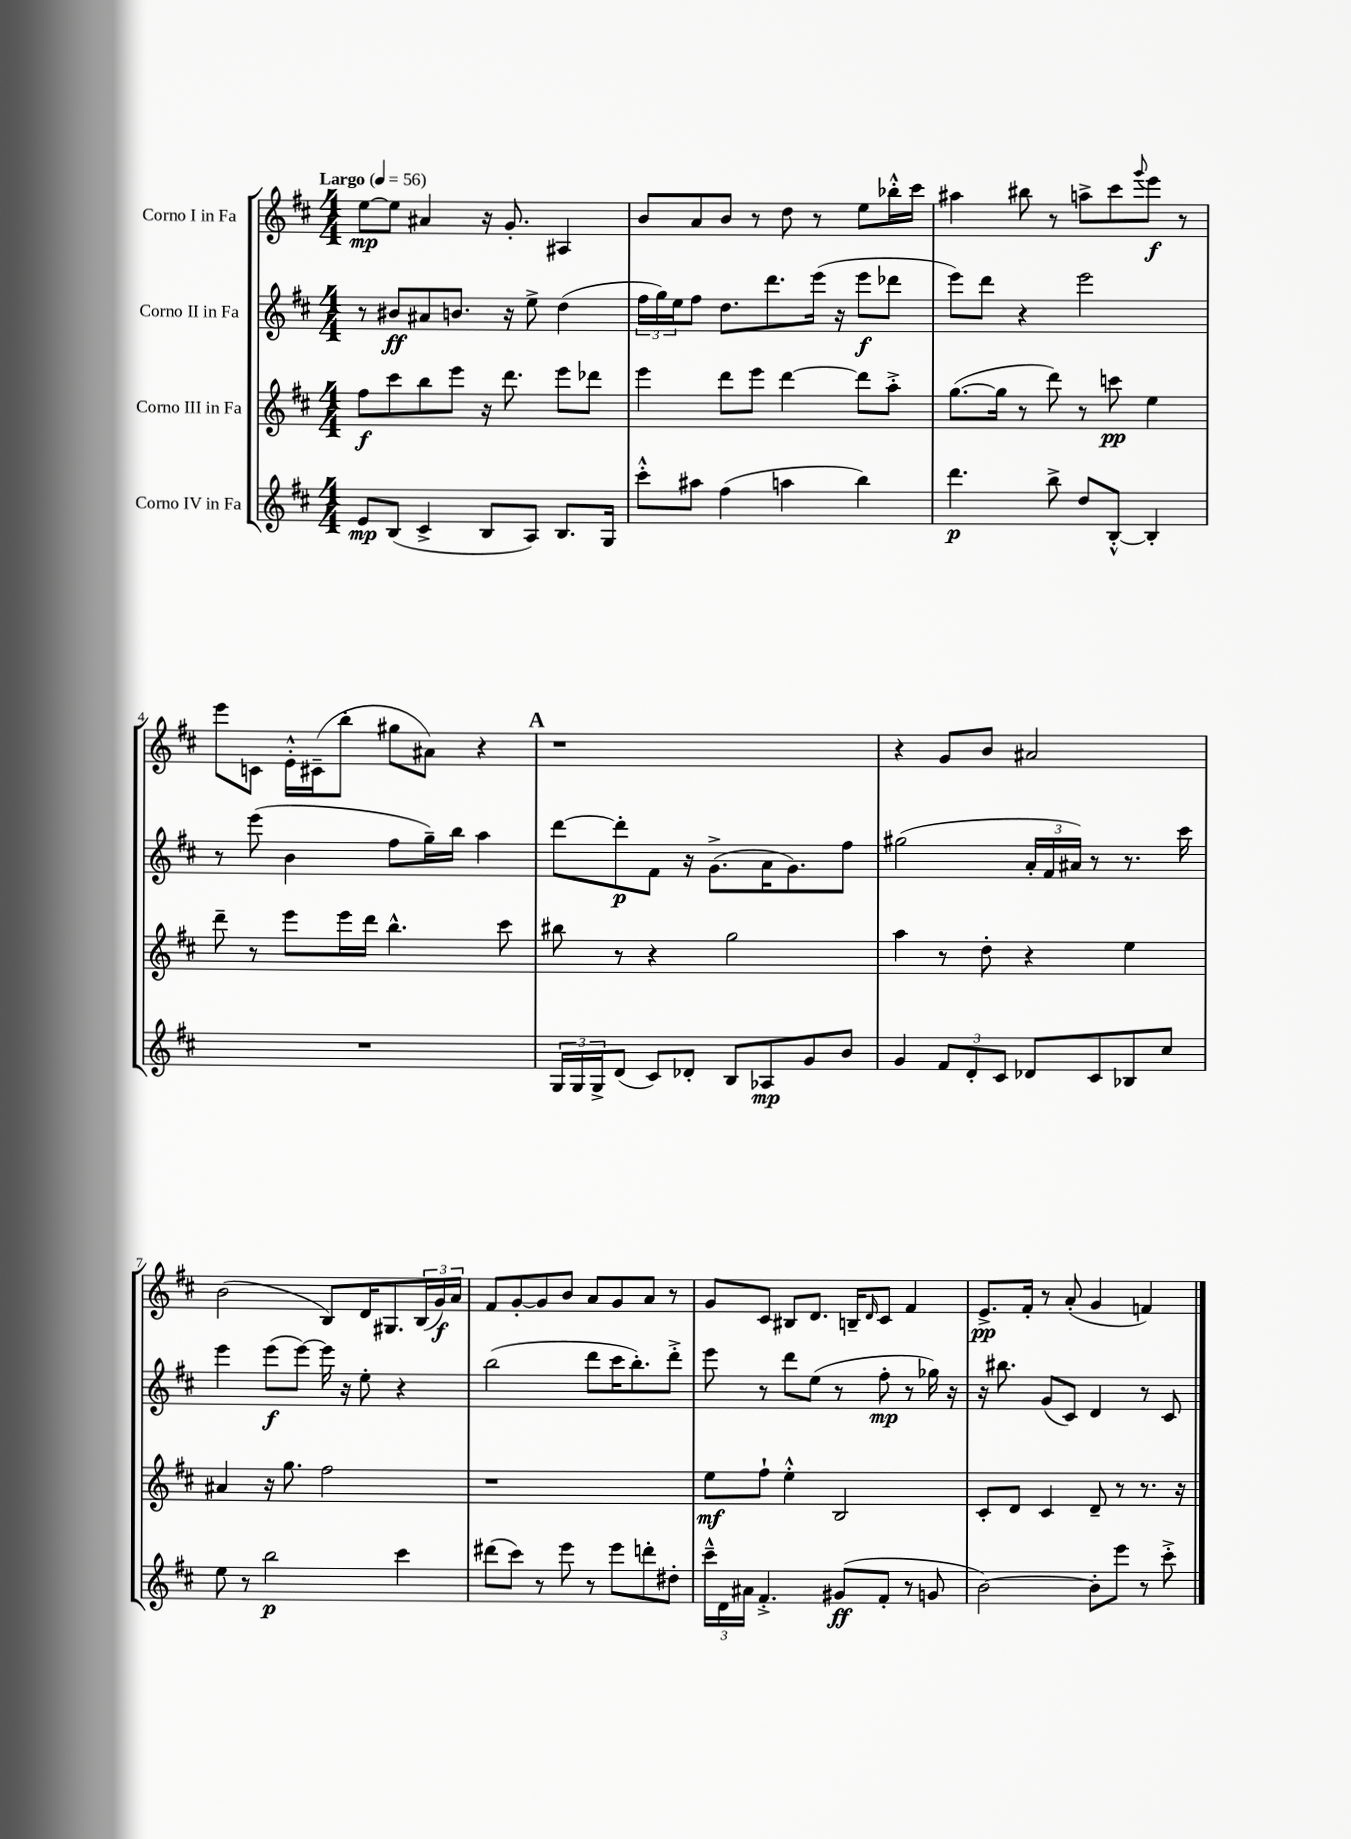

**kern	**dynam	**kern	**dynam	**kern	**dynam	**kern	**dynam
*part4	*part4	*part3	*part3	*part2	*part2	*part1	*part1
*staff4	*staff4	*staff3	*staff3	*staff2	*staff2	*staff1	*staff1
*I"Corno IV in Fa	*	*I"Corno III in Fa	*	*I"Corno II in Fa	*	*I"Corno I in Fa	*
*clefG2	*	*clefG2	*	*clefG2	*	*clefG2	*
*k[f#c#]	*	*k[f#c#]	*	*k[f#c#]	*	*k[f#c#]	*
*M4/4	*	*M4/4	*	*M4/4	*	*M4/4	*
*MM56	*	*MM56	*	*MM56	*	*MM56	*
=1	=1	=1	=1	=1	=1	=1	=1
!	!	!	!	!	!	!LO:TX:a:B:t=Largo	!
8e/L	mp	8ff#\L	f	8r	.	[8ee\L	mp
(8B/J	.	8ccc#\	.	8b#X/L	ff	8ee\J]	.
4c#^/	.	8bb\	.	8a#X/	.	4a#X/	.
.	.	8eee\J	.	8.bn/J	.	.	.
8B/L	.	16r	.	.	.	16r	.
.	.	8.ddd\	.	16r	.	8.g'/	.
8A/J)	.	.	.	8ee^\	.	.	.
8.B/L	.	8eee\L	.	(4dd\	.	4A#X/	.
.	.	8ddd-X\J	.	.	.	.	.
16G/Jk	.	.	.	.	.	.	.
=2	=2	=2	=2	=2	=2	=2	=2
8ccc#'^^\L	.	4eee\	.	24ff#\LL	.	8b/L	.
.	.	.	.	24gg\)	.	.	.
.	.	.	.	24ee\J	.	.	.
8aa#X\J	.	.	.	8ff#\J	.	8a/	.
(4ff#\	.	8ddd\L	.	8.dd\L	.	8b/J	.
.	.	8eee\J	.	.	.	8r	.
.	.	.	.	8.ddd\	.	.	.
4aan\	.	[4ddd\	.	.	.	8dd\	.
.	.	.	.	(16eee\Jk	.	8r	.
.	.	.	.	16r	.	.	.
4bb\)	.	8ddd\L]	.	8eee\L	f	8ee\L	.
.	.	8aa'^\J	.	8ddd-X\J	.	16bb-X'^^\L	.
.	.	.	.	.	.	16ccc#\JJ	.
=3	=3	=3	=3	=3	=3	=3	=3
4.ddd\	p	([8.gg\L	.	8eee\L)	.	4aa#X\	.
.	.	.	.	8ddd\J	.	.	.
.	.	16gg\Jk]	.	.	.	.	.
.	.	8r	.	4r	.	8bb#X\	.
8bb^\	.	8ddd\)	.	.	.	8r	.
8dd/L	.	8r	.	2eee\	.	8aan^\L	.
[8B'^^/J	.	8cccn\	pp	.	.	8ccc#\	.
.	.	.	.	.	.	8qqggg/	.
4B'/]	.	4ee\	.	.	.	8eee\J	f
.	.	.	.	.	.	8r	.
!!LO:LB:g=z
=4	=4	=4	=4	=4	=4	=4	=4
1r	.	8ddd~\	.	8r	.	8eee\L	.
.	.	8r	.	(8eee\	.	8cn\J	.
.	.	8eee\L	.	4b\	.	16e'^^\LL	.
.	.	.	.	.	.	(16c#X~\J	.
.	.	16eee\L	.	.	.	8bb'\J	.
.	.	16ddd\JJ	.	.	.	.	.
.	.	4.bb^^\	.	8ff#\L	.	8gg#X\L	.
.	.	.	.	16gg~\L)	.	8a#X\J)	.
.	.	.	.	16bb\JJ	.	.	.
.	.	.	.	4aa\	.	4r	.
.	.	8ccc#\	.	.	.	.	.
!!LO:REH:place=s1:t=A
=5	=5	=5	=5	=5	=5	=5	=5
24G/LL	.	8bb#X\	.	[8ddd\L	.	1r	.
24G/	.	.	.	.	.	.	.
24G^/J	.	.	.	.	.	.	.
(8d/J	.	8r	.	8ddd'\]	p	.	.
8c#/L)	.	4r	.	8f#\J	.	.	.
8d-X'/J	.	.	.	16r	.	.	.
.	.	.	.	(8.g^\L	.	.	.
8B/L	.	2gg\	.	.	.	.	.
8A-X/	mp	.	.	16a\K	.	.	.
.	.	.	.	8.g\)	.	.	.
8g/	.	.	.	.	.	.	.
8b/J	.	.	.	8ff#\J	.	.	.
=6	=6	=6	=6	=6	=6	=6	=6
4g/	.	4aa\	.	(2gg#X\	.	4r	.
12f#/L	.	8r	.	.	.	8g/L	.
12d'/	.	.	.	.	.	.	.
.	.	8dd'\	.	.	.	8b/J	.
12c#/J	.	.	.	.	.	.	.
8d-X/L	.	4r	.	24a'/LL	.	2a#X/	.
.	.	.	.	24f#/	.	.	.
.	.	.	.	24a#X/JJ)	.	.	.
8c#/	.	.	.	8r	.	.	.
8B-X/	.	4ee\	.	8.r	.	.	.
8cc#/J	.	.	.	.	.	.	.
.	.	.	.	16ccc#\	.	.	.
!!LO:LB:g=z
=7	=7	=7	=7	=7	=7	=7	=7
8ee\	.	4a#X/	.	4eee\	.	(2b\	.
8r	.	.	.	.	.	.	.
2bb\	p	16r	.	(8eee\L	f	.	.
.	.	8.gg\	.	.	.	.	.
.	.	.	.	[8eee\J)	.	.	.
.	.	2ff#\	.	16eee\]	.	8B/L)	.
.	.	.	.	16r	.	.	.
.	.	.	.	8ee'\	.	16d/K	.
.	.	.	.	.	.	8.G#X/	.
4ccc#\	.	.	.	4r	.	.	.
.	.	.	.	.	.	(24B/L	.
.	.	.	.	.	.	24g/)	f
.	.	.	.	.	.	24a/JJ	.
=8	=8	=8	=8	=8	=8	=8	=8
(8ddd#X\L	.	1r	.	(2bb\	.	8f#/L	.
8ccc#\J)	.	.	.	.	.	[8g'/	.
8r	.	.	.	.	.	8g/]	.
8eee\	.	.	.	.	.	8b/J	.
8r	.	.	.	8ddd\L	.	8a/L	.
8eee\L	.	.	.	16ccc#\K	.	8g/	.
.	.	.	.	8.bb'\)	.	.	.
8dddn'\	.	.	.	.	.	8a/J	.
8dd#X'\J	.	.	.	8ddd'^\J	.	8r	.
=9	=9	=9	=9	=9	=9	=9	=9
24ccc#~^^\LL	.	8ee\L	mf	8eee\	.	8g/L	.
24d\	.	.	.	.	.	.	.
24a#X\JJ	.	.	.	.	.	.	.
4.f#'^/	.	8ff#`\J	.	8r	.	8c#/J	.
.	.	4ee'^^\	.	8ddd\L	.	8B#X/L	.
.	.	.	.	(8ee\J	.	8.d/J	.
(8g#X/L	ff	2B/	.	8r	.	.	.
.	.	.	.	.	.	16Bn~/KL	.
.	.	.	.	.	.	16qqd/	.
8f#'/J	.	.	.	8ff#'\	mp	8c#/J	.
8r	.	.	.	8r	.	4f#/	.
8gn/	.	.	.	16gg-X\)	.	.	.
.	.	.	.	16r	.	.	.
=10	=10	=10	=10	=10	=10	=10	=10
[2b\)	.	8c#'/L	.	16r	.	8.e^/L	pp
.	.	.	.	8.bb#X\	.	.	.
.	.	8d/J	.	.	.	.	.
.	.	.	.	.	.	16f#'/Jk	.
.	.	4c#/	.	(8g/L	.	8r	.
.	.	.	.	8c#/J)	.	(8a'/	.
8b'\L]	.	8d~/	.	4d/	.	4g/	.
8eee\J	.	8r	.	.	.	.	.
8r	.	8.r	.	8r	.	4fn/)	.
8ccc#'^\	.	.	.	8c#/	.	.	.
.	.	16r	.	.	.	.	.
==	==	==	==	==	==	==	==
*-	*-	*-	*-	*-	*-	*-	*-
